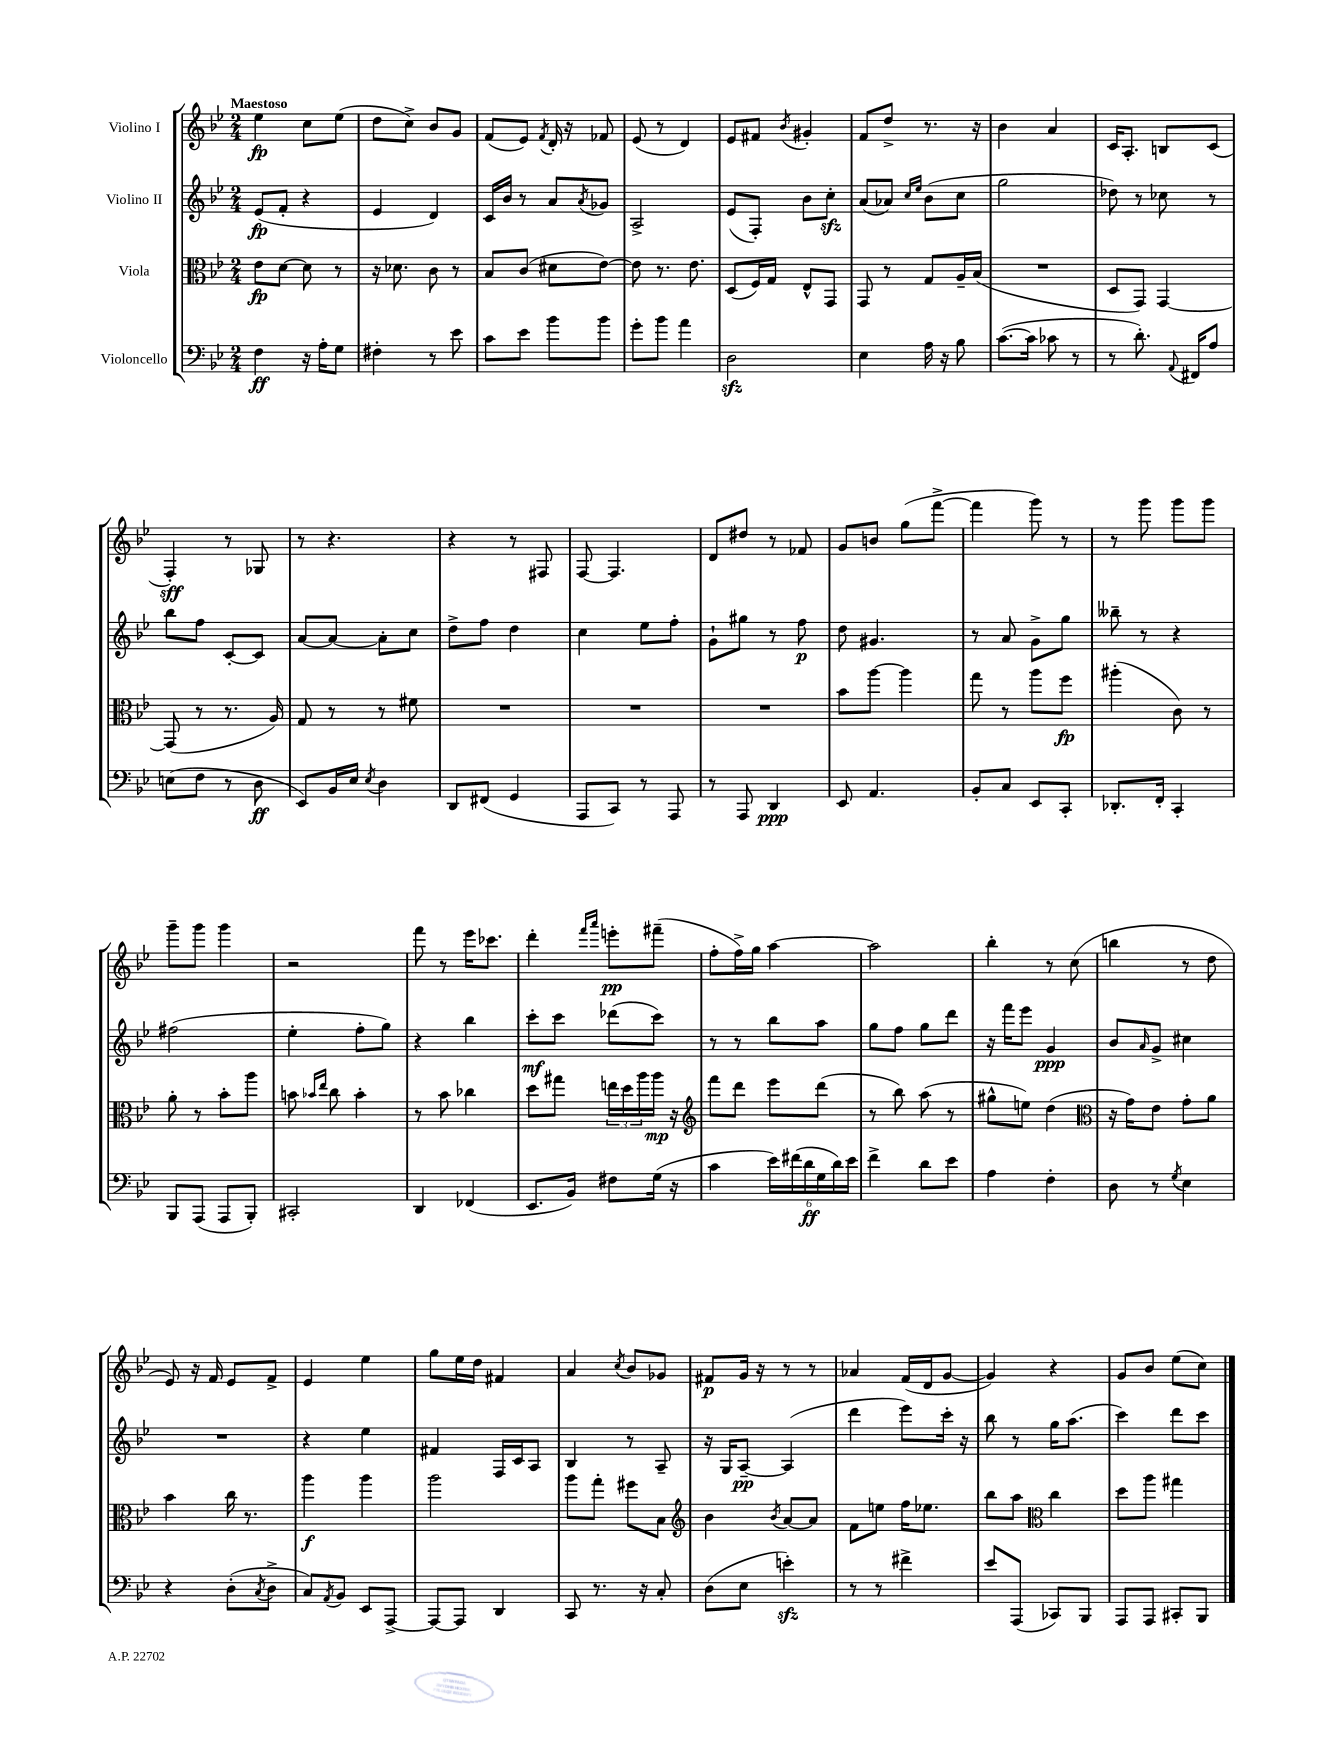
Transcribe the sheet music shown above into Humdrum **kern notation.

**kern	**kern	**kern	**kern
*staff4	*staff3	*staff2	*staff1
*clefF4	*clefC3	*clefG2	*clefG2
*k[b-e-]	*k[b-e-]	*k[b-e-]	*k[b-e-]
*M2/4	*M2/4	*M2/4	*M2/4
4F	8e-	(8e-	4ee-
.	[8d	8f'	.
16r	8d]	4r	8cc
16A'	.	.	.
8G	8r	.	(8ee-
=	=	=	=
4F#'	16r	4e-	8dd
.	8.d-	.	.
.	.	.	8cc^)
8r	8c	4d)	8b-
8e-	8r	.	8g
=	=	=	=
8c	8B-	16c	(8f
.	.	16b-	.
8e-	(8c	8r	8e-)
.	.	.	8qf
8b-	8d#	8a	16d'
.	.	.	16r
.	.	8qa	.
8b-	[8e-)	8g-	8f-
=	=	=	=
8g'	8e-]	2A^	(8e-
8b-	8.r	.	8r
4a	.	.	4d)
.	8.e-	.	.
=	=	=	=
2D	(8D	(8e-	8e-
.	16F)	8F')	8f#
.	16G	.	.
.	.	.	8qb-
.	8E-^^	8b-	4g#'
.	8GG	8cc'	.
=	=	=	=
4E-	8GG	(8a	8f
.	8r	8a-)	8dd^
.	.	16qqcc	.
.	.	16qqee-	.
16A	8G	(8b-	8.r
16r	.	.	.
8B-	16A~	8cc	.
.	(16B-	.	16r
=	=	=	=
([8.c	2r	2gg	4b-
16c]	.	.	.
8c-	.	.	4a
8r	.	.	.
=	=	=	=
8r	8D	8dd-)	16c
.	.	.	8.A'
8.d')	8GG)	8r	.
.	[4GG	8cc-	8B
8qqAA	.	.	.
16FF#	.	.	.
8A	.	8r	(8c
=	=	=	=
(8E	(8GG]	8bb-	4F')
8F	8r	8ff	.
8r	8.r	[8c'	8r
8D	.	8c]	8G-
.	16A)	.	.
=	=	=	=
8EE-)	8G	[8a	8r
16BB-	8r	8a_	4.r
16E-	.	.	.
8qE-	.	.	.
4D	8r	8a']	.
.	8f#	8cc	.
=	=	=	=
8DD	2r	8dd^	4r
(8FF#	.	8ff	.
4GG	.	4dd	8r
.	.	.	8F#
=	=	=	=
8AAA	2r	4cc	[8F
8CC)	.	.	4.F]
8r	.	8ee-	.
8AAA	.	8ff'	.
=	=	=	=
8r	2r	8g`	8d
8AAA	.	8gg#	8dd#
4DD	.	8r	8r
.	.	8ff	8f-
=	=	=	=
8EE-	8b-	8dd	8g
4.AA	[8aa	4.g#	8b
.	4aa]	.	(8gg
.	.	.	[8fff^
=	=	=	=
8BB-'	8gg	8r	4fff]
8C	8r	8a	.
8EE-	8aa	8g^	8ggg)
8CC'	8ff	8gg	8r
=	=	=	=
8.DD-'	(4aa#'	8bb--~	8r
.	.	8r	8ggg
16FF'	.	.	.
4CC'	8c)	4r	8ggg
.	8r	.	8ggg
=	=	=	=
8BBB-	8a'	(2ff#	8ggg~
(8AAA	8r	.	8ggg
8AAA	8b-'	.	4ggg
8BBB-')	8aa	.	.
=	=	=	=
2CC#'	8b	4ee-'	2r
.	16qqb-	.	.
.	16qqee-	.	.
.	8cc	.	.
.	4b-'	8ff'	.
.	.	8gg)	.
=	=	=	=
4DD	8r	4r	8fff
.	8b-	.	8r
(4FF-	4cc-	4bb-	16eee-
.	.	.	8.ccc-
=	=	=	=
8.EE-	8dd	8ccc'	4ddd'
.	8gg#	8ccc	.
16BB-)	.	.	.
.	.	.	16qqfff
.	.	.	16qqaaa
8F#	24ee	(8ddd-	8eee'
.	24dd	.	.
.	24aa	.	.
(16G	16aa	8ccc)	(8fff#~
16r	16r	.	.
=	=	=	=
*	*clefG2	*	*
4c	8fff	8r	8ff'
.	8ddd	8r	16ff^)
.	.	.	16gg
24e-)	8eee-	8bb-	[4aa
(24f#	.	.	.
24d	.	.	.
24G	(8ddd	8aa	.
24d)	.	.	.
24e-	.	.	.
=	=	=	=
4f^	8r	8gg	2aa]
.	8bb-)	8ff	.
8d	(8aa	8gg	.
8e-	8r	8ddd	.
=	=	=	=
4A	8gg#^^	16r	4bb-'
.	.	16fff	.
.	8ee)	8eee-	.
4F'	(4dd	4g	8r
.	.	.	(8cc
=	=	=	=
*	*clefC3	*	*
8D	16r	8b-	4bb
.	16g)	.	.
.	.	16qqa	.
8r	8e-	8g^	.
8qG	.	.	.
4E-	8g'	4cc#	8r
.	8a	.	8dd
=	=	=	=
4r	4b-	2r	8e-)
.	.	.	16r
.	.	.	16f
(8D'	16cc	.	8e-
.	8.r	.	.
8qC	.	.	.
8D^	.	.	8f^
=	=	=	=
8C)	4aa	4r	4e-
8qAA	.	.	.
8BB-	.	.	.
8EE-	4aa	4ee-	4ee-
[8AAA^	.	.	.
=	=	=	=
8AAA_	2aa	4f#	8gg
8AAA]	.	.	16ee-
.	.	.	16dd
4DD	.	16F	4f#
.	.	16c	.
.	.	8A	.
=	=	=	=
8CC	8aa	4B-	4a
8.r	8gg'	.	.
.	.	.	8qcc
.	8ff#	8r	8b-
16r	.	.	.
8C'	8B-	8A~	8g-
=	=	=	=
*	*clefG2	*	*
(8D	4b-	16r	8f#
.	.	16G	.
8E-	.	[8A~	16g
.	.	.	16r
.	8qb-	.	.
4e')	[8a	(4A]	8r
.	8a]	.	8r
=	=	=	=
8r	8f	4ddd	4a-
8r	8ee	.	.
4f#^	16ff	8eee-)	(16f
.	8.ee-	.	16d
.	.	16ccc'	[8g
.	.	16r	.
=	=	=	=
8e-	8bb-	8bb-	4g])
(8AAA	8aa	8r	.
*	*clefC3	*	*
8CC-)	4cc	16gg	4r
.	.	(8.aa	.
8BBB-	.	.	.
=	=	=	=
8AAA	8dd	4ccc)	8g
8AAA	8aa	.	8b-
8CC#'	4gg#	8ddd	(8ee-
8BBB-	.	8ccc	8cc)
==	==	==	==
*-	*-	*-	*-
